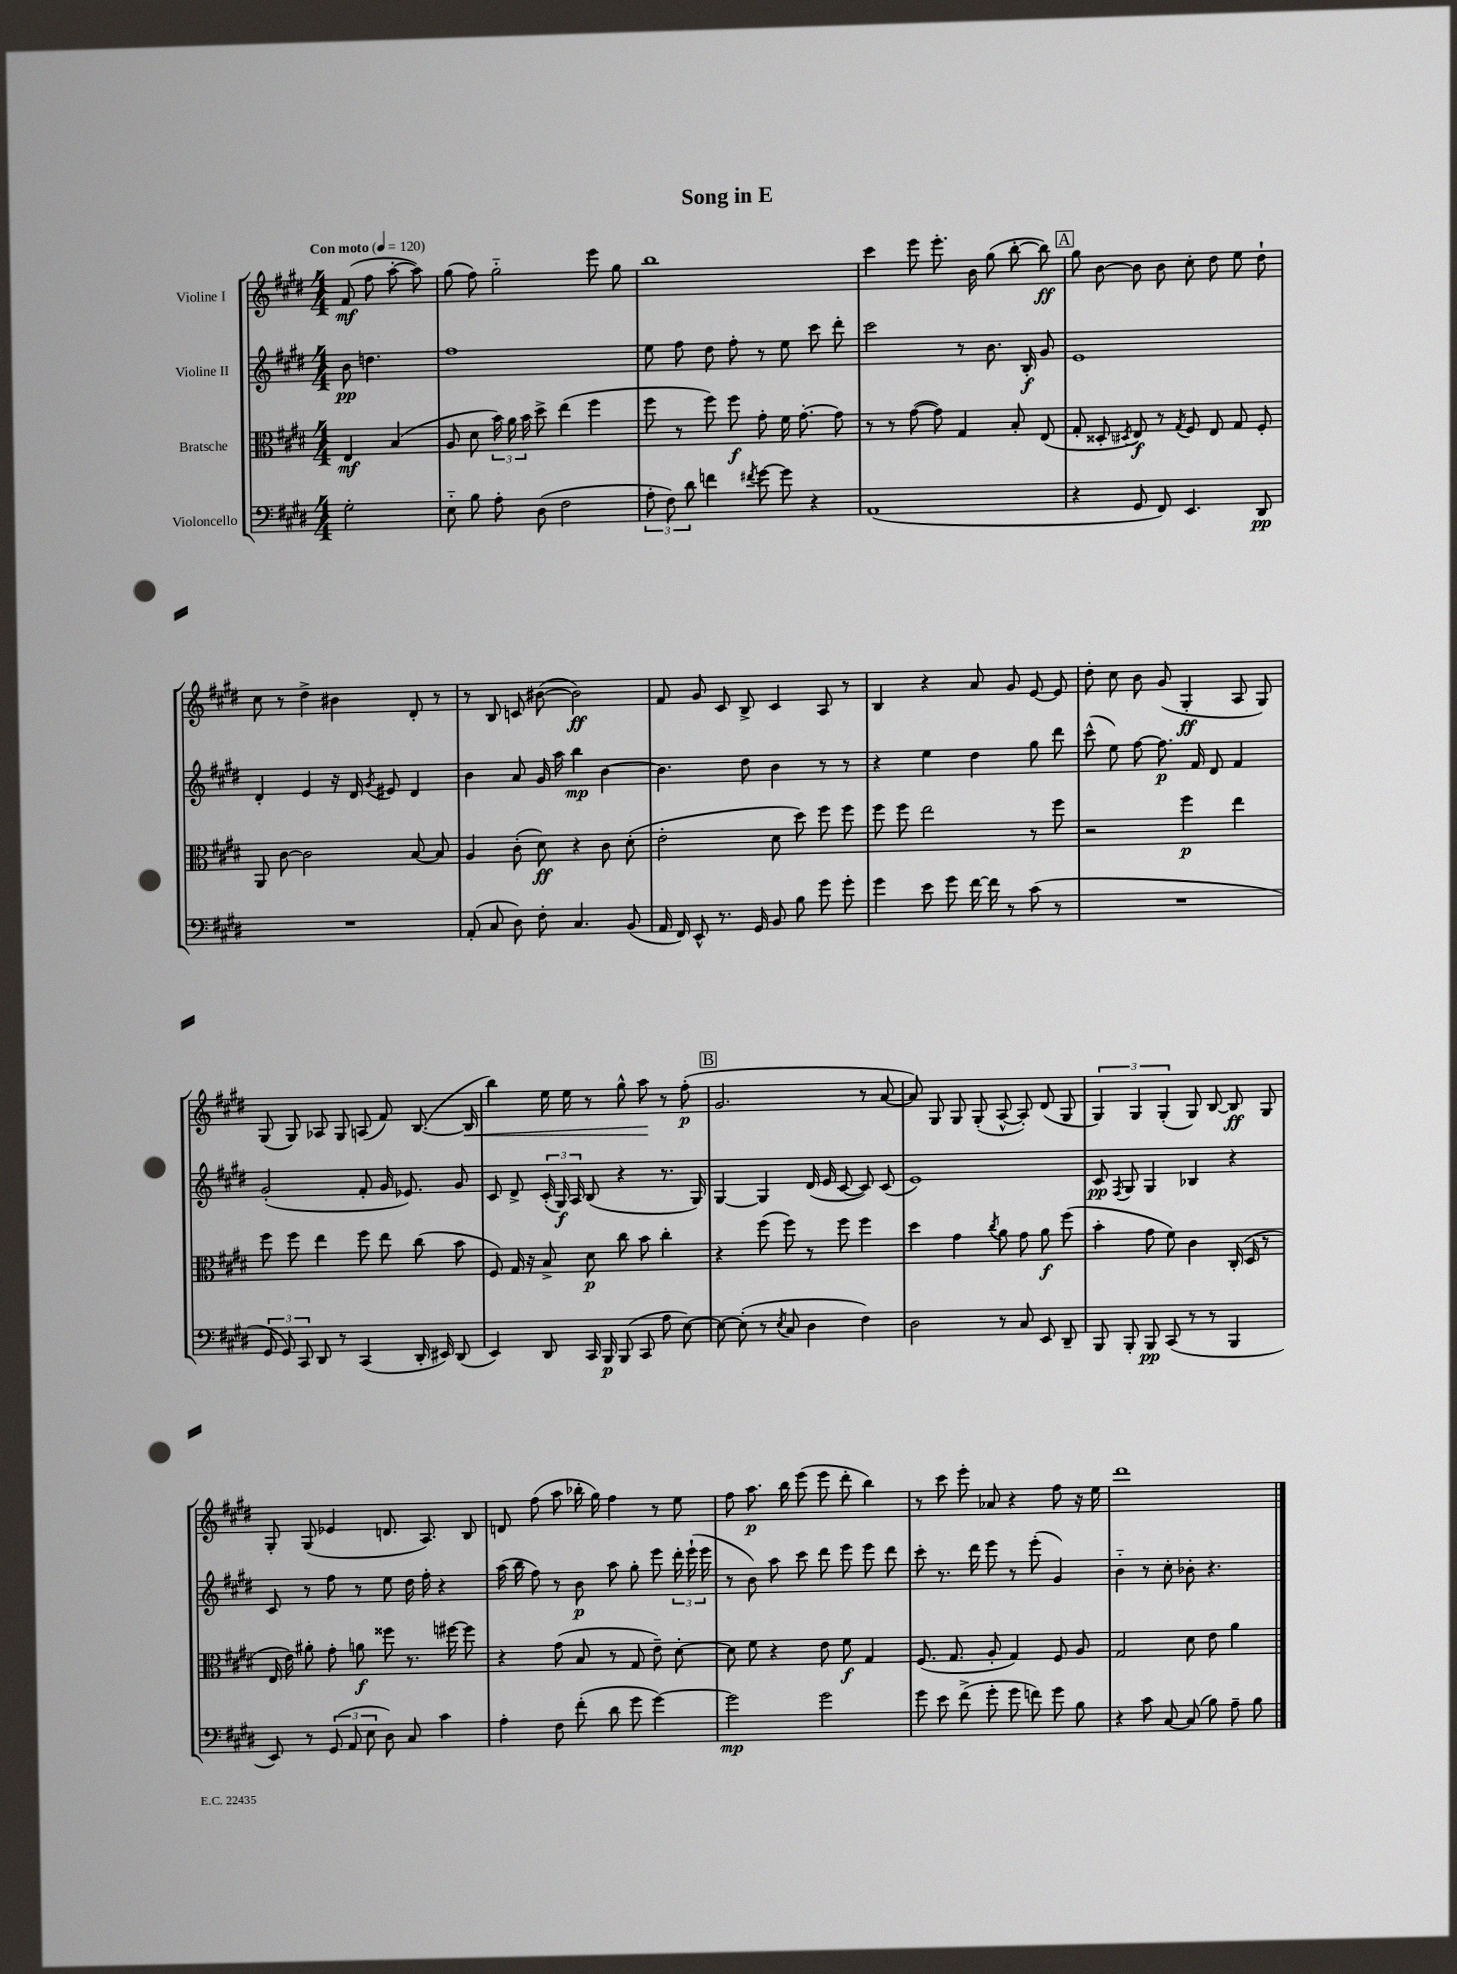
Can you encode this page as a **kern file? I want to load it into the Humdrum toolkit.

**kern	**dynam	**kern	**dynam	**kern	**dynam	**kern	**dynam
*part4	*part4	*part3	*part3	*part2	*part2	*part1	*part1
*staff4	*staff4	*staff3	*staff3	*staff2	*staff2	*staff1	*staff1
*I"Violoncello	*	*I"Bratsche	*	*I"Violine II	*	*I"Violine I	*
*clefF4	*	*clefC3	*	*clefG2	*	*clefG2	*
*k[f#c#g#d#]	*	*k[f#c#g#d#]	*	*k[f#c#g#d#]	*	*k[f#c#g#d#]	*
*M4/4	*	*M4/4	*	*M4/4	*	*M4/4	*
*MM120	*	*MM120	*	*MM120	*	*MM120	*
=	=	=	=	=	=	=	=
!	!	!	!	!	!	!LO:TX:a:B:t=Con moto	!
2G#'\	.	4E/	mf	8b\	pp	(8f#/	mf
.	.	.	.	4.ddn\	.	8ff#\	.
.	.	(4B/	.	.	.	[8aa'\	.
.	.	.	.	.	.	8aa\])	.
=1	=1	=1	=1	=1	=1	=1	=1
8E\	.	8A/	.	1ff#	.	(8gg#\	.
8B\	.	8d#\	.	.	.	8ff#\)	.
8A'\	.	24b\)	.	.	.	2gg#\	.
.	.	24a\	.	.	.	.	.
.	.	24b\	.	.	.	.	.
(8D#\	.	8dd#^\	.	.	.	.	.
2F#\	.	(4ee\	.	.	.	.	.
.	.	4ff#\	.	.	.	8eee\	.
.	.	.	.	.	.	8gg#\	.
=2	=2	=2	=2	=2	=2	=2	=2
12A'\	.	8ff#\	.	8ee\	.	1bb	.
12F#\)	.	.	.	.	.	.	.
.	.	8r	.	8ff#\	.	.	.
12d#\	.	.	.	.	.	.	.
4fn\	.	8ff#\)	.	8dd#\	.	.	.
.	.	8ff#\	f	8ff#'\	.	.	.
8qf#X/	.	.	.	.	.	.	.
[8g#\	.	8g#'\	.	8r	.	.	.
8g#\]	.	16f#\	.	8ee\	.	.	.
.	.	[8.g#'\	.	.	.	.	.
4r	.	.	.	8ccc#\	.	.	.
.	.	8g#\]	.	8ddd#'\	.	.	.
=3	=3	=3	=3	=3	=3	=3	=3
(1AA	.	8r	.	2ccc#\	.	4ccc#\	.
.	.	8r	.	.	.	.	.
.	.	([8g#\	.	.	.	8eee\	.
.	.	8g#\])	.	.	.	8.eee'\	.
.	.	4G#/	.	8r	.	.	.
.	.	.	.	.	.	16b\	.
.	.	.	.	8.b\	.	(8gg#\	.
.	.	8B'/	.	.	.	[8bb'\	.
.	.	.	.	16B'/	f	.	.
.	.	(8E/	.	8g#/	.	8bb\])	ff
!!LO:REH:place=s1:t=A
=4	=4	=4	=4	=4	=4	=4	=4
4r	.	8G#'/	.	1e	.	8gg#\	.
.	.	8D##X'/	.	.	.	[8b\	.
.	.	8qD#X/	.	.	.	.	.
8GG#/	.	8E/)	f	.	.	8b\]	.
8FF#/)	.	8r	.	.	.	8b\	.
.	.	8qG#/	.	.	.	.	.
4.EE/	.	8F#/	.	.	.	8cc#'\	.
.	.	8E/	.	.	.	8dd#\	.
.	.	8G#/	.	.	.	8ee\	.
8DD#/	pp	8F#'/	.	.	.	8dd#`\	.
!!LO:LB:g=z
=5	=5	=5	=5	=5	=5	=5	=5
1r	.	8AA/	.	4d#'/	.	8cc#\	.
.	.	[8c#\	.	.	.	8r	.
.	.	2c#\]	.	4e/	.	4dd#^\	.
.	.	.	.	16r	.	4b#X\	.
.	.	.	.	16d#/	.	.	.
.	.	.	.	8qg#/	.	.	.
.	.	.	.	8e#X/	.	.	.
.	.	[8B/	.	4d#/	.	8d#'/	.
.	.	8B/]	.	.	.	8r	.
=6	=6	=6	=6	=6	=6	=6	=6
(8AA'/	.	4A/	.	4b\	.	8r	.
8C#/	.	.	.	.	.	8B/	.
8D#\)	.	(8c#'\	.	8a/	.	8cn/	.
8F#'\	.	8d#\)	ff	16g#/	.	([8b#X\	.
.	.	.	.	16aa\	.	.	.
4.C#/	.	4r	.	4bb\	mp	2b#\])	ff
.	.	8c#\	.	[4b\	.	.	.
(8BB/	.	(8d#'\	.	.	.	.	.
=7	=7	=7	=7	=7	=7	=7	=7
16AA/	.	2e'\	.	4.b\]	.	8f#/	.
16FF#/)	.	.	.	.	.	.	.
8EE^^/	.	.	.	.	.	8g#/	.
8.r	.	.	.	.	.	8c#/	.
.	.	.	.	8dd#\	.	8B^/	.
16GG#/	.	.	.	.	.	.	.
8BB/	.	8d#\	.	4b\	.	4c#/	.
8B\	.	8dd#\)	.	.	.	.	.
8g#\	.	8ff#\	.	8r	.	8A/	.
8g#'\	.	8ff#\	.	8r	.	8r	.
=8	=8	=8	=8	=8	=8	=8	=8
4g#\	.	8ff#\	.	4r	.	4B/	.
.	.	8ff#\	.	.	.	.	.
8e\	.	2ee\	.	4ee\	.	4r	.
8g#\	.	.	.	.	.	.	.
[16f#\	.	.	.	4dd#\	.	8a/	.
16f#\]	.	.	.	.	.	.	.
8r	.	.	.	.	.	8g#/	.
(8c#\	.	8r	.	8gg#\	.	[8e/	.
8r	.	8ff#\	.	8ddd#\	.	8e/]	.
=9	=9	=9	=9	=9	=9	=9	=9
1r	.	2r	.	(8ccc#^^\	.	8dd#'\	.
.	.	.	.	8ee\)	.	8cc#\	.
.	.	.	.	[8ff#\	.	8b\	.
.	.	.	.	8.ff#\]	p	(8g#/	.
.	.	4ff#\	p	.	.	4G#'/	ff
.	.	.	.	16f#/	.	.	.
.	.	.	.	8d#/	.	.	.
.	.	4ee\	.	4f#/	.	8A/	.
.	.	.	.	.	.	8G#/)	.
!!LO:LB:g=z
=10	=10	=10	=10	=10	=10	=10	=10
12GG#/	.	8ff#\	.	(2g#'/	.	(8G#/	.
12GG#/)	.	.	.	.	.	.	.
.	.	8ff#\	.	.	.	8G#/)	.
12CC#/	.	.	.	.	.	.	.
8DD#/	.	4ee\	.	.	.	8A-X/	.
8r	.	.	.	.	.	8G#/	.
(4CC#/	.	8ff#\	.	8f#'/	.	(8An/	.
.	.	8ee\	.	16g#/	.	8f#/)	.
.	.	.	.	8.e-X/)	.	.	.
16DD#'/	.	(8cc#\	.	.	.	([8.B/	.
16EE#X/)	.	.	.	.	.	.	.
(8DD#/	.	8b\	.	8g#/	.	.	.
!	!	!	!	!	!	!	!LO:HP:b
.	.	.	.	.	.	16B/]	<
=11	=11	=11	=11	=11	=11	=11	=11
4EE/)	.	8F#/)	.	8c#/	.	4bb\)	.
.	.	16G#/	.	8d#^/	.	.	.
.	.	16r	.	.	.	.	.
8DD#/	.	8B^/	.	(24c#'/	.	16ee\	.
.	.	.	.	24G#/)	f	.	.
.	.	.	.	.	.	16ee\	.
.	.	.	.	24A/	.	.	.
16CC#/	.	8d#\	p	(8B/	.	8r	.
16BBB/	p	.	.	.	.	.	.
(8BBB/	.	8cc#\	.	4r	.	8gg#^^\	.
8CC#/	.	8b\	.	.	.	8aa\	.
8A\	.	4cc#'\	.	8.r	.	8r	[
[8E\)	.	.	.	.	.	(8ff#'\	p
.	.	.	.	16G#/)	.	.	.
!!LO:REH:place=s1:t=B
=12	=12	=12	=12	=12	=12	=12	=12
8E\_	.	4r	.	[4G#/	.	2.g#/	.
(8E'\]	.	.	.	.	.	.	.
8r	.	(8ff#\	.	4G#/]	.	.	.
8qE/	.	.	.	.	.	.	.
8C#/	.	8ff#\)	.	.	.	.	.
4D#\	.	8r	.	(16d#/	.	.	.
.	.	.	.	16e/	.	.	.
.	.	8ff#\	.	[8c#/	.	.	.
4F#\)	.	4ff#\	.	8c#/])	.	8r	.
.	.	.	.	(8c#/	.	[8a/	.
=13	=13	=13	=13	=13	=13	=13	=13
2D#\	.	4dd#\	.	1e)	.	8a/])	.
.	.	.	.	.	.	8G#/	.
.	.	4g#\	.	.	.	8G#/	.
.	.	.	.	.	.	(8G#'/	.
.	.	8qcc#/	.	.	.	.	.
8r	.	8a\	.	.	.	[8A^^/	.
8C#/	.	8g#\	.	.	.	8A'/])	.
8EE/	.	8a\	f	.	.	(8d#/	.
8DD#~/	.	(8ff#\	.	.	.	8G#/	.
=14	=14	=14	=14	=14	=14	=14	=14
8BBB/	.	4b'\	.	8c#/	pp	6G#/)	.
.	.	.	.	8qF#/	.	.	.
8BBB'/	.	.	.	8G#/	.	.	.
.	.	.	.	.	.	6G#/	.
8BBB/	pp	8g#\	.	4G#/	.	.	.
.	.	.	.	.	.	(6G#'/	.
(8CC#/	.	8f#\)	.	.	.	.	.
8r	.	4c#\	.	4B-X/	.	8G#/)	.
8r	.	.	.	.	.	[8B/	.
4BBB/	.	(16C#'/	.	4r	.	8B/]	ff
.	.	16D#/	.	.	.	.	.
.	.	8r	.	.	.	8G#/	.
!!LO:LB:g=z
=15	=15	=15	=15	=15	=15	=15	=15
8EE/)	.	16E/	.	8c#/	.	8G#'/	.
.	.	16e\)	.	.	.	.	.
8r	.	8a#X'\	.	8r	.	(8G#/	.
(12GG#/	.	8g#'\	.	8ff#\	.	4e-X/	.
12AA/	.	.	.	.	.	.	.
.	.	8an\	f	8r	.	.	.
12E\	.	.	.	.	.	.	.
8D#\)	.	8ff##X\	.	8ee\	.	8.dn/	.
8C#/	.	8.r	.	16dd#\	.	.	.
.	.	.	.	16ff#'\	.	8.A/)	.
4c#\	.	.	.	4r	.	.	.
.	.	[16ff#X\	.	.	.	.	.
.	.	8ff#\]	.	.	.	8B/	.
=16	=16	=16	=16	=16	=16	=16	=16
4A'\	.	4r	.	(16aa\	.	8dn/	.
.	.	.	.	16bb\	.	.	.
.	.	.	.	8ff#\)	.	(8ff#\	.
8F#\	.	(8g#\	.	8r	.	8aa\	.
(8f#'\	.	8B/	.	8b\	p	16bb-X'\	.
.	.	.	.	.	.	16gg#\)	.
8d#\	.	8r	.	8aa\	.	4ff#\	.
8g#\	.	8G#/	.	8gg#'\	.	.	.
[4g#\)	.	8e~\)	.	8eee\	.	8r	.
.	.	[8d#'\	.	24ddd#'\	.	8ee\	.
.	.	.	.	(24eee`\	.	.	.
.	.	.	.	24eee\	.	.	.
=17	=17	=17	=17	=17	=17	=17	=17
2g#\]	mp	8d#\]	.	8r	.	8ff#\	.
.	.	8f#\	.	8b\)	.	8.aa\	p
.	.	4r	.	8aa\	.	.	.
.	.	.	.	.	.	16bb\	.
.	.	.	.	8ccc#\	.	(8eee\	.
2g#\	.	8e\	.	8ddd#\	.	8eee\	.
.	.	8f#\	f	8eee\	.	8ddd#'\	.
.	.	4G#/	.	8eee\	.	4bb\)	.
.	.	.	.	8ddd#\	.	.	.
=18	=18	=18	=18	=18	=18	=18	=18
8g#\	.	(8.F#/	.	8ccc#'\	.	8r	.
8e\	.	.	.	8.r	.	8ccc#\	.
.	.	8.G#/	.	.	.	.	.
(8f#^\	.	.	.	.	.	8eee'\	.
.	.	.	.	16ddd#\	.	.	.
8g#'\	.	8A'/	.	8eee\	.	8a-X/	.
8g#\	.	4G#/)	.	8r	.	4r	.
8fn\)	.	.	.	(8eee'\	.	.	.
8g#\	.	8F#/	.	4g#/)	.	8ff#\	.
8B\	.	8A/	.	.	.	16r	.
.	.	.	.	.	.	16ee\	.
=19	=19	=19	=19	=19	=19	=19	=19
4r	.	2G#/	.	4b\	.	1ddd#	.
8c#\	.	.	.	8r	.	.	.
[8C#/	.	.	.	8cc#'\	.	.	.
(8C#/]	.	8d#\	.	8b-X'\	.	.	.
8B\)	.	8e\	.	4.r	.	.	.
8A~\	.	4a\	.	.	.	.	.
8B\	.	.	.	.	.	.	.
==	==	==	==	==	==	==	==
*-	*-	*-	*-	*-	*-	*-	*-
